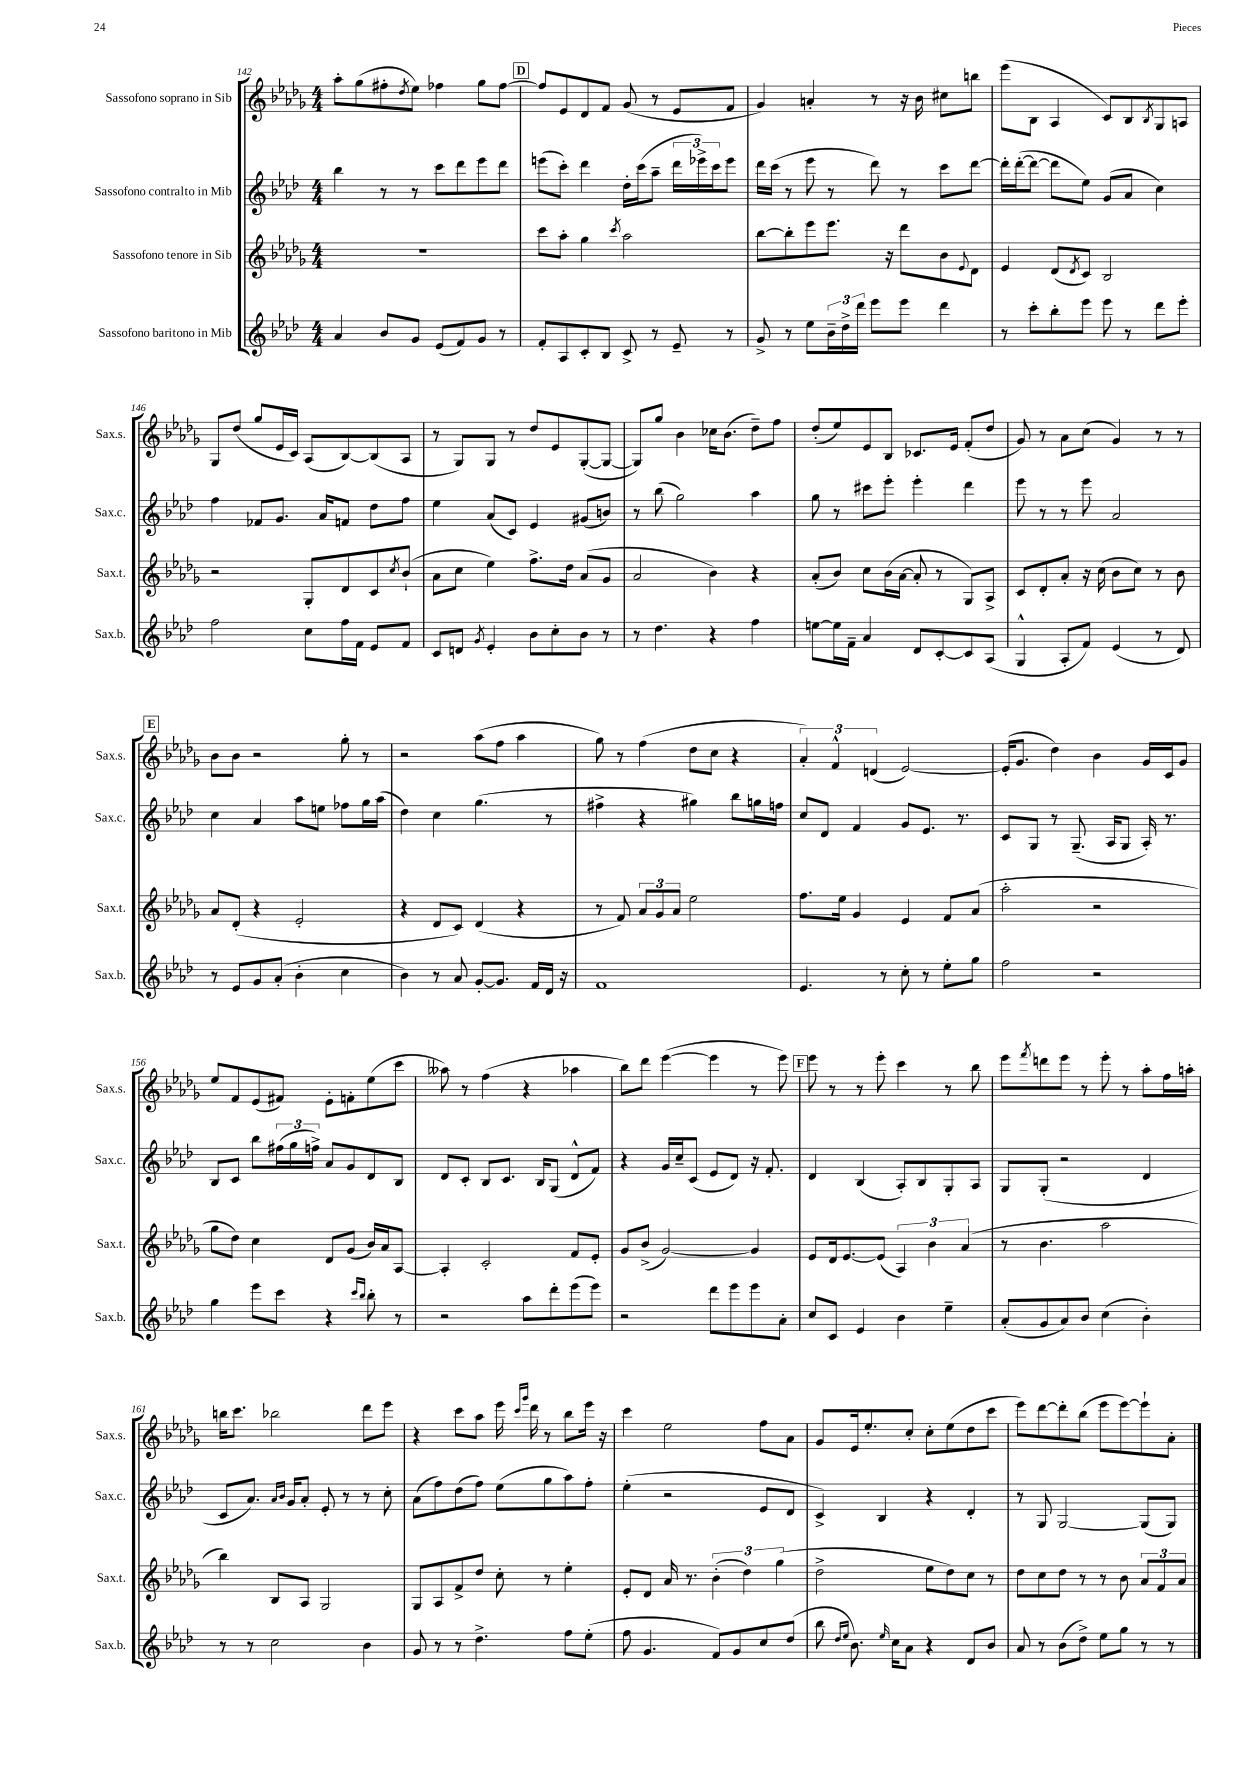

**kern	**kern	**kern	**kern
*staff4	*staff3	*staff2	*staff1
*clefG2	*clefG2	*clefG2	*clefG2
*k[b-e-a-d-]	*k[b-e-a-d-g-]	*k[b-e-a-d-]	*k[b-e-a-d-g-]
*M4/4	*M4/4	*M4/4	*M4/4
4a-/	1r	4bb-\	8aa-'\L
.	.	.	(8gg-\
8b-/L	.	8r	8ff#'\
.	.	.	8qdd-/
8g/J	.	8r	8ee-\J)
(8e-/L	.	8ccc\L	4ff-\
8f/)	.	8ddd-\	.
8g/J	.	8eee-\	8gg-\L
8r	.	8ddd-\J	[8ff-\J
=	=	=	=
8f'/L	8ccc\L	(8eee\L	8ff-/]L
8A-/	8aa-'\J	8ccc'\J)	8e-/
8c'/	4gg-\	4ddd-\	8d-/
8B-/J	.	.	8f/J
.	8qccc/	.	.
8c^/	2aa-\	16dd-'\LL	(8g-/
.	.	(16ccc\J	.
8r	.	8aa-~\J	8r
8e-~/	.	24ddd-\LL	8e-/L
.	.	24eee-^\)	.
.	.	24ccc\J	.
8r	.	8eee-\J	8f/J
=	=	=	=
8g^/	[8bb-\L	16ddd-\LL	4g-/)
.	.	(16ccc\JJ	.
8r	8bb-'\]	8r	.
8ee-\L	8eee-\	8eee-\	4a'/
24b-~\L	8.eee-\J	8r	.
24dd-^\	.	.	.
24ddd-\JJ	.	.	.
8eee-\L	.	8ddd-\)	8r
.	16r	.	.
8eee-\J	8ddd-\L	8r	16r
.	.	.	16b-\
4ddd-\	8b-\	8ccc\L	8cc#\L
.	8qqe-/	.	.
.	8d-\J	[8ddd-\J	8bb\J
=	=	=	=
8r	4e-/	16ddd-'\]LL	(8eee-\L
.	.	([16ddd-'\J	.
8ccc'\L	.	8ddd-\_J	8B-\J
8bb-'\	(8d-/L	8ddd-\]L	4A-/
.	8qd-/	.	.
8eee-\J	8c/J)	8ee-\J)	.
8eee-\	2B-/	(8g/L	8c/L)
8r	.	8a-/J	8B-/
.	.	.	8qB-/
8ddd-\L	.	4cc\)	8G-/
8eee-'\J	.	.	8A/J
=	=	=	=
2ff\	2r	4ff\	8G-/L
.	.	.	(8dd-/J
.	.	8f-/L	8gg-/L
.	.	8.g/J	16e-/L
.	.	.	16c/JJ)
8cc\L	8G-'/L	.	(8A-/L
.	.	16a-/LK	.
16ff\L	8d-/	8f/J	[8B-/)
16f\JJ	.	.	.
8e-/L	8c/	8dd-\L	(8B-/]
.	8qcc/	.	.
8f/J	(8b-`/J	8ff\J	8A-/J
=	=	=	=
8c/L	8a-\L	4ee-\	8r
8d/J	8cc\J	.	8G-/L)
8qg/	.	.	.
4e-'/	4ee-\)	(8a-/L	8G-/J
.	.	8c/J)	8r
8b-\L	8.ff^\L	4e-/	8dd-/L
8cc'\	.	.	8e-/
.	16dd-\Jk	.	.
8b-\J	(8a-/L	(8g#/L	([8G-'/
8r	8g-/J	8b/J)	8G-/_J
=	=	=	=
8r	2a-/	8r	8G-/]L)
4.dd-\	.	(8bb-\	8gg-/J
.	.	2gg\)	4b-\
4r	4b-\)	.	16cc-\LK
.	.	.	(8.b-\J
4ff\	4r	4aa-\	8dd-~\L)
.	.	.	8ff\J
=	=	=	=
[8ee\L	(8a-'/L	8gg\	(8dd-'/L
16ee\]L	8b-/J)	8r	8ee-/)
16f~\JJ	.	.	.
4a-/	8cc\L	8ccc#\L	8e-/
.	(16b-\L	8eee-'\J	8B-/J
.	[16a-\JJ	.	.
8d-/L	8a-'/]	4eee-'\	8.c-/L
[8c'/	8r	.	.
.	.	.	16e-/Jk
8c/]	8G-/L)	4ddd-\	(8f'/L
(8A-/J	8A-^/J	.	8dd-/J
=	=	=	=
4G^^/	8c/L	8eee-\	8g-/)
.	8d-'/	8r	8r
8A-'/L	8a-'/J	8r	8a-\L
8f/J)	16r	8eee-\	(8cc\J
.	(16cc\	.	.
(4e-/	8b-\L	2a-/	4g-/)
.	8cc\J)	.	.
8r	8r	.	8r
8d-/)	8b-\	.	8r
=	=	=	=
8r	8a-/L	4cc\	8b-\L
8e-/L	(8d-'/J	.	8b-\J
8g/	4r	4a-/	2r
(8a-'/J	.	.	.
4b-'\	2e-'/	8aa-\L	.
.	.	8ee\J	.
4cc\	.	8ff-\L	8gg-'\
.	.	16gg\L	8r
.	.	(16aa-\JJ	.
=	=	=	=
4b-\)	4r	4dd-\)	2r
8r	8d-/L	4cc\	.
8a-/	8c/J)	.	.
[8g'/L	(4d-/	(4.gg\	(8aa-\L
8.g/]J	.	.	8ff\J
.	4r	.	4aa-\
16f/LL	.	.	.
16d-/JJ	.	8r	.
16r	.	.	.
=	=	=	=
1f	8r	4ff#^\	8gg-\)
.	8f/)	.	8r
.	12a-/L	4r	(4ff\
.	12g-/	.	.
.	12a-/J	.	.
.	2ee-\	4gg#\)	8dd-\L
.	.	.	8cc\J
.	.	8bb-\L	4r
.	.	16gg\L	.
.	.	16ff\JJ	.
=	=	=	=
4.e-/	8.ff\L	8cc/L	6a-'/)
.	.	8d-/J	.
.	.	.	6f^^/
.	16ee-\Jk	.	.
.	4g-/	4f/	.
.	.	.	(6d/
8r	.	.	.
8cc'\	4e-/	8g/L	[2e-/)
8r	.	8.e-/J	.
8ee-'\L	8f/L	.	.
.	.	8.r	.
8gg\J	(8a-/J	.	.
=	=	=	=
2ff\	2aa-'\	8c/L	(16e-'/]LK
.	.	.	8.g-/J
.	.	8G/J	.
.	.	8r	4dd-\)
.	.	(8.G~/	.
2r	2r	.	4b-\
.	.	16A-/LK	.
.	.	8G/J	.
.	.	16A-'/)	16g-/LL
.	.	8.r	16c/J
.	.	.	8g-/J
=	=	=	=
4gg\	8gg-\L	8B-/L	8ee-/L
.	8dd-\J)	8c/J	8f/
8eee-\L	4cc\	8bb-\L	(8e-/
8ccc\J	.	(24ff#\L	8f#/J)
.	.	24gg\	.
.	.	24ff^\JJ)	.
4r	8d-/L	8a-/L	8e-'\L
.	(8g-/J	8g/	8f'\
16qqccc/LL	.	.	.
16qqbb-/JJ	.	.	.
8bb-'\	16b-/LL)	8d-/	(8ee-\
.	16a-/J	.	.
8r	[8A-/J	8B-/J	8ccc\J
=	=	=	=
2r	4A-'/]	8d-/L	8aa--\)
.	.	8c'/J	8r
.	2c'/	8B-/L	(4ff\
.	.	8.c/J	.
8aa-\L	.	.	4r
.	.	16B-/LK	.
8ddd-'\	.	(8G/J	.
(8eee-\	8f/L	8d-^^/L	4aa-\
8eee-\J)	8e-'/J	8f/J)	.
=	=	=	=
2r	8g-/L	4r	8bb-\L)
.	(8b-^/J	.	8ddd-\J
.	[2g-/)	16g/LL	([4eee-\
.	.	16cc~/J	.
.	.	(8c/J	.
8ddd-\L	.	8e-/L	4eee-\]
8eee-\	.	8d-/J)	.
8eee-\	4g-/]	16r	8r
.	.	8.f'/	.
8a-'\J	.	.	8eee-\)
=	=	=	=
8cc/L	8e-/L	4d-/	8eee-\
8c/J	16d-/k	.	8r
.	[8.e-/	.	.
4e-/	.	(4B-/	8r
.	(8e-/]J	.	8eee-'\
4b-\	6A-/)	8A-'/L)	4ccc\
.	.	8B-/	.
.	6b-\	.	.
4ee-~\	.	8G'/	8r
.	(6a-/	.	.
.	.	8A-/J	8bb-\
=	=	=	=
(8a-'/L	8r	8G/L	8eee-\L
.	.	.	8qfff/
8g/	4.b-\	(8G'/J	8ddd\
8a-/)	.	2r	8eee-\J
8b-/J	.	.	8r
(4cc\	2aa-\	.	8eee-'\
.	.	.	8r
4b-'\)	.	4d-/	8aa-'\L
.	.	.	16ff\L
.	.	.	16aa'\JJ
=	=	=	=
8r	4bb-\)	8c/L	16bb\LK
.	.	.	8.ccc\J
8r	.	8.a-/J)	.
2cc\	8B-/L	.	2bb-\
.	.	16qqa-/LL	.
.	.	16qqb-/JJ	.
.	.	16g/LK	.
.	8A-/J	8a-'/J	.
.	2G-/	8e-'/	.
.	.	8r	.
4b-\	.	8r	8ddd-\L
.	.	8cc'\	8eee-\J
=	=	=	=
8g/	8G-/L	(8a-\L	4r
8r	8A-/	8ff\)	.
8r	8f^/	(8dd-\	8ccc\L
4.dd-^\	8dd-/J	8ff\J)	8aa-\J
.	8cc'\	(8ee-\L	16eee-\
.	.	.	16qqccc/LL
.	.	.	16qqggg-/JJ
.	.	.	16ddd-\
.	8r	8gg\	8r
8ff\L	4ee-'\	8aa-\)	8bb-\L
(8ee-'\J	.	8ff'\J	16eee-\Jk
.	.	.	16r
=	=	=	=
8ff\	8e-'/L	(4ee-'\	4ccc\
4.g/	8d-/J	.	.
.	16a-/	2r	2ee-\
.	8.r	.	.
8f/L)	(6b-'\	.	.
8g/	.	.	.
.	6dd-\)	.	.
8cc/	.	8e-/L	8ff\L
.	(6gg-\	.	.
(8dd-/J	.	8d-/J	8a-\J
=	=	=	=
8bb-\	2dd-^\	4c^/)	8g-/L
16qqdd-/LL	.	.	.
16qqee-/JJ	.	.	.
8.b-\)	.	.	16e-/k
.	.	.	8.ee-'/
.	.	4B-/	.
16qqee-/	.	.	.
16cc\LK	.	.	.
8a-\J	.	.	8cc'/J
4r	8ee-\L	4r	8cc'\L
.	8dd-\)	.	(8ee-\
8d-/L	8cc\J	4d-'/	8dd-\
8b-/J	8r	.	8ccc\J
=	=	=	=
8a-/	8dd-\L	8r	8eee-\L)
8r	8cc\	8G/	[8ddd-\
(8b-\L	8dd-\J	[2G/	8ddd-'\]
8dd-^\J)	8r	.	(8bb-\J
8ee-\L	8r	.	8eee-\L
8gg\J	8b-\	.	[8eee-\)
8r	12a-/L	(8G/]L	8eee-`\]
.	12f/	.	.
8r	.	8G/J)	8a-'\J
.	12a-/J	.	.
==	==	==	==
*-	*-	*-	*-
